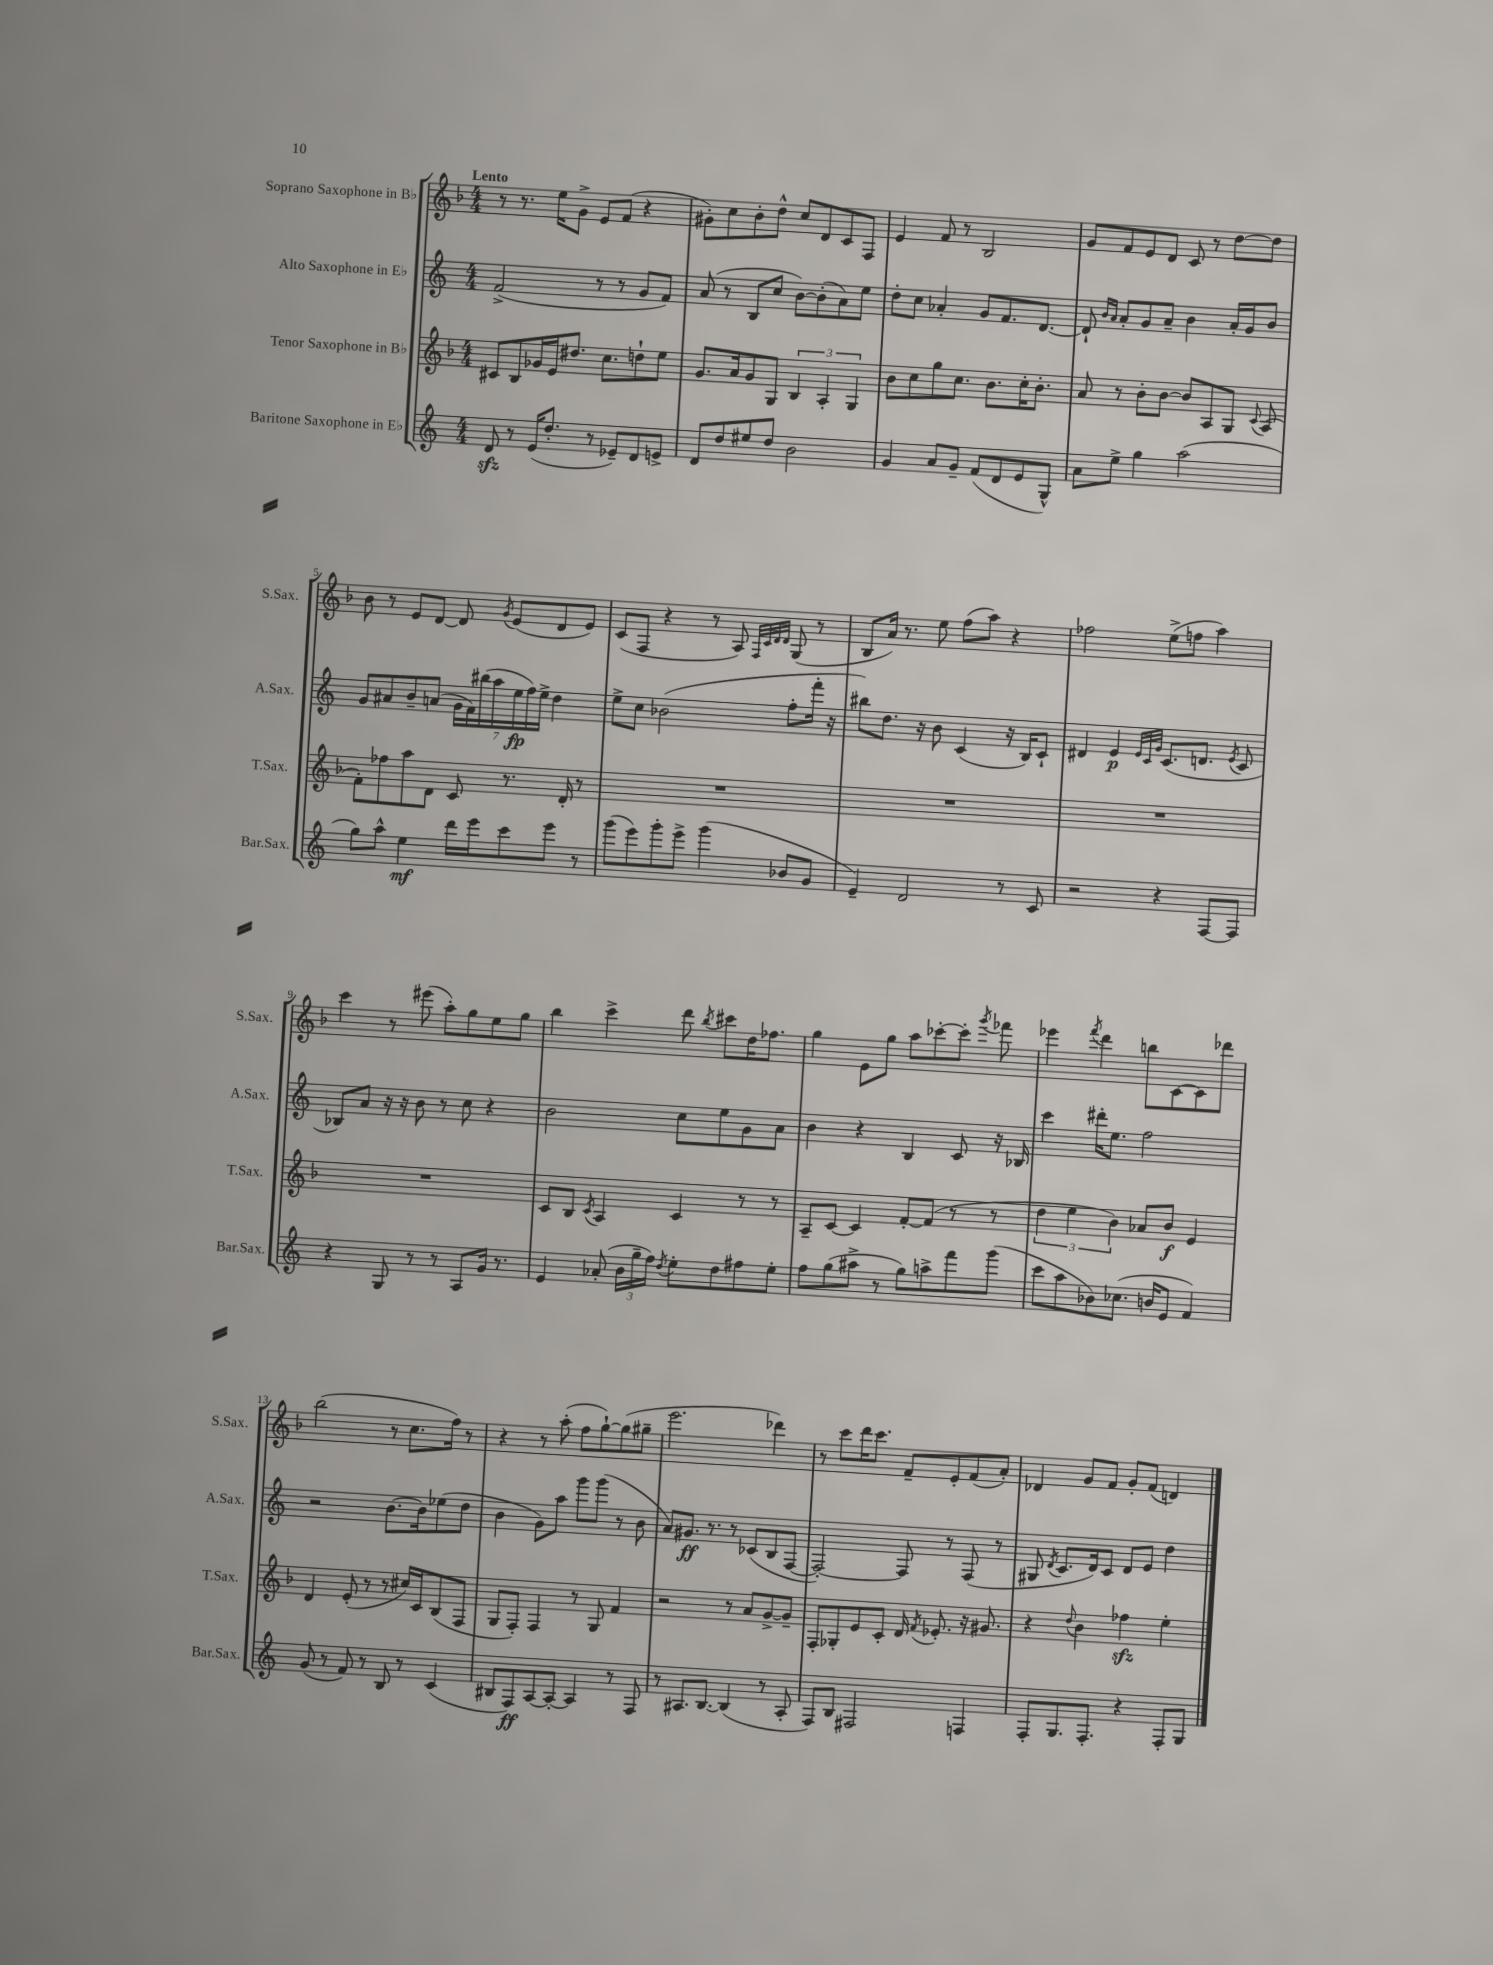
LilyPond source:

<<
\new StaffGroup <<
\new Staff = "s0" \with { instrumentName = "Soprano Saxophone in Bb" shortInstrumentName = "S.Sax." } {
    \clef treble \key f \major \numericTimeSignature \time 4/4 \tempo "Lento"
    \autoBeamOff r8 r8. e''16[ g'8]-> e'8[ f'8]( r4 |
    gis'8[-.) c''8 bes'8-. d''8]-^ c''8[ d'8 c'8 f8] |
    e'4 f'8 r8 bes2 |
    g'8[ f'8 e'8 d'8] c'8 r8 d''8[~ d''8] |
    bes'8 r8 e'8[ d'8]~ d'8 \acciaccatura { g'8 } e'8[( d'8 e'8]) |
    c'8[( f8] r4 r8 a8) \grace { f32[ c'32 d'32 d'32] } g8( r8 |
    bes8[ a'16]) r8. e''8 f''8[( a''8]) r4 |
    fes''2 e''8[->( f''8] a''4) |
    c'''4 r8 eis'''8( a''8[-.) g''8 e''8 g''8] |
    bes''4 c'''4-> d'''8 \acciaccatura { bes''8 } cis'''8[ d''16 fes''8.] |
    g''4 e'8[ g''8] a''8[ ces'''8~-. ces'''8]-. \acciaccatura { g'''8 } fes'''8 |
    ees'''4 \acciaccatura { f'''8 } d'''4 b''8[ c'8~ c'8 des'''8] |
    bes''2( r8 c''8.[ f''16]) r8 |
    r4 r8 a''8-.( f''8[ g''8~-!) g''8( gis''8]-- |
    e'''2. des'''4) |
    r8 c'''8[ d'''16 c'''8.] f'8[-- e'8-. f'8( a'8]-.) |
    des'4 g'8[ f'8] g'8[-. f'8]( d'4) \bar "|." |
}
\new Staff = "s1" \with { instrumentName = "Alto Saxophone in Eb" shortInstrumentName = "A.Sax." } {
    \clef treble \key c \major \numericTimeSignature \time 4/4
    \autoBeamOff f'2->( r8 r8 g'8[ f'8]) |
    a'8( r8 b8[ c''8] b'8[~) b'8-.( a'8) e''8] |
    d''8[-. c''8] aes'4-. g'8[ f'8. d'8.]~ |
    d'8-! \grace { b'16[ a'16] } a'8[-. g'8 a'8]-- b'4 a'16[-. g'16 b'8] |
    g'8[ ais'8 b'8-- a'8]( \tuplet 7/4 { g'16[ f'16) bis''16( a''16 e''16\fp f''16) e''16]-> } d''4 |
    e''8[-> c''8] bes'2( f''8[-. f'''16]-. r16 |
    bis''8[) d''8.] r16 b'8 c'4( r16 b16[) c'8]-! |
    dis'4 e'4\p \grace { e'32[ c'32 g'32] } c'8.[( d'8.] \acciaccatura { e'8 } c'8 |
    bes8[) a'8] r16 r16 b'8 r8 c''8 r4 |
    b'2 c''8[ e''8 g'8 a'8] |
    b'4 r4 b4 c'8 r16 bes16 |
    c'''4 dis'''16[-. e''8.] f''2 |
    r2 b'8.[~ b'16 ees''8( d''8] |
    b'4 g'8[) a''8] g'''8[ g'''8]( r8 b'8 |
    a'8[) gis'8.]\ff r8. r8 ces'8[( b8 f8]~ |
    f2~-.) f8 r8 f8( r8 |
    gis8 \acciaccatura { d'8 } c'8.[ d'16) c'8] d'8[ e'8] d''4 \bar "|." |
}
\new Staff = "s2" \with { instrumentName = "Tenor Saxophone in Bb" shortInstrumentName = "T.Sax." } {
    \clef treble \key f \major \numericTimeSignature \time 4/4
    \autoBeamOff cis'8[ bes8 ges'16 e'16 dis''8.] c''8.[ d''8-! e''8] |
    g'8.[ a'16 g'8 g8] \tuplet 3/2 { bes4 a4-. g4 } |
    bes'8[ c''8 g''8 c''8.] bes'8.[ c''16-. bes'8.]-. |
    a'8 r8 bes'8[-. bes'8]~ bes'8[ a8 g8] \appoggiatura { c'8 } a8( |
    f'8[-.) fes''8 a''8 d'8] c'8 r8. d'16-. r8 |
    R1 |
    R1 |
    R1 |
    R1 |
    c'8[ bes8] \acciaccatura { c'8 } a4 c'4 r8 r8 |
    a8[-- c'8]~ c'4 f'8[~-. f'8]( r8 r8 |
    \tuplet 3/2 { d''4 e''4 bes'4) } aes'8[ bes'8]\f e'4 |
    d'4 e'8-.( r8 r8 cis''16[) c'16 bes8( f8] |
    g8[ f8]-.) f4 r8 g8 f'4 |
    r2 r8 a'8[ g'8~-> g'8]-- |
    f8[-. ges8-. e'8 c'8]-. d'16 \acciaccatura { f'8 } ees'8.-. r16 gis'8. |
    r4 \appoggiatura { d''8 } bes'4 fes''4\sfz e''4-. \bar "|." |
}
\new Staff = "s3" \with { instrumentName = "Baritone Saxophone in Eb" shortInstrumentName = "Bar.Sax." } {
    \clef treble \key c \major \numericTimeSignature \time 4/4
    \autoBeamOff d'8\sfz r8 e'16[( d''8.]-. r8 ees'8[--) d'8 e'8]-> |
    d'8[ d''8 eis''8 d''8] b'2 |
    g'4 a'8[ g'8]-- f'8[( d'8 e'8 g8]-^) |
    a'8[ e''8]-> g''4 a''2( |
    g''8[) a''8]-^ e''4\mf d'''16[ e'''16 c'''8 e'''8] r8 |
    g'''8[( e'''8) g'''8-. e'''8]-> g'''4( bes'8[ g'8] |
    e'4--) d'2 r8 c'8 |
    r2 r4 f8[~ f8] |
    r4 g8 r8 r8 a8[ g'16] r8. |
    e'4 aes'8-.( \tuplet 3/2 { b'16[ g''16-- f''16]) } \acciaccatura { d''8 } e''8[-. d''8 fis''8 e''8]-. |
    f''8[ g''8( ais''8]-> r8 g''8[) a''8-> f'''8 g'''8]( |
    c'''8[ a''8 bes'8) ces''8.]( b'16[ e'8] f'4) |
    g'8( r8 f'8) r8 b8 r8 c'4( |
    bis8[ f8\ff) a8~ a8]~-. a4 r8 f8 |
    r8 ais8.[ b8.]~ b4( r8 ais8-. |
    f8[) b8] fis2 f4 |
    f8[-. g8. f8.]-. r4 f8[-. g8] \bar "|." |
}
>>
>>
